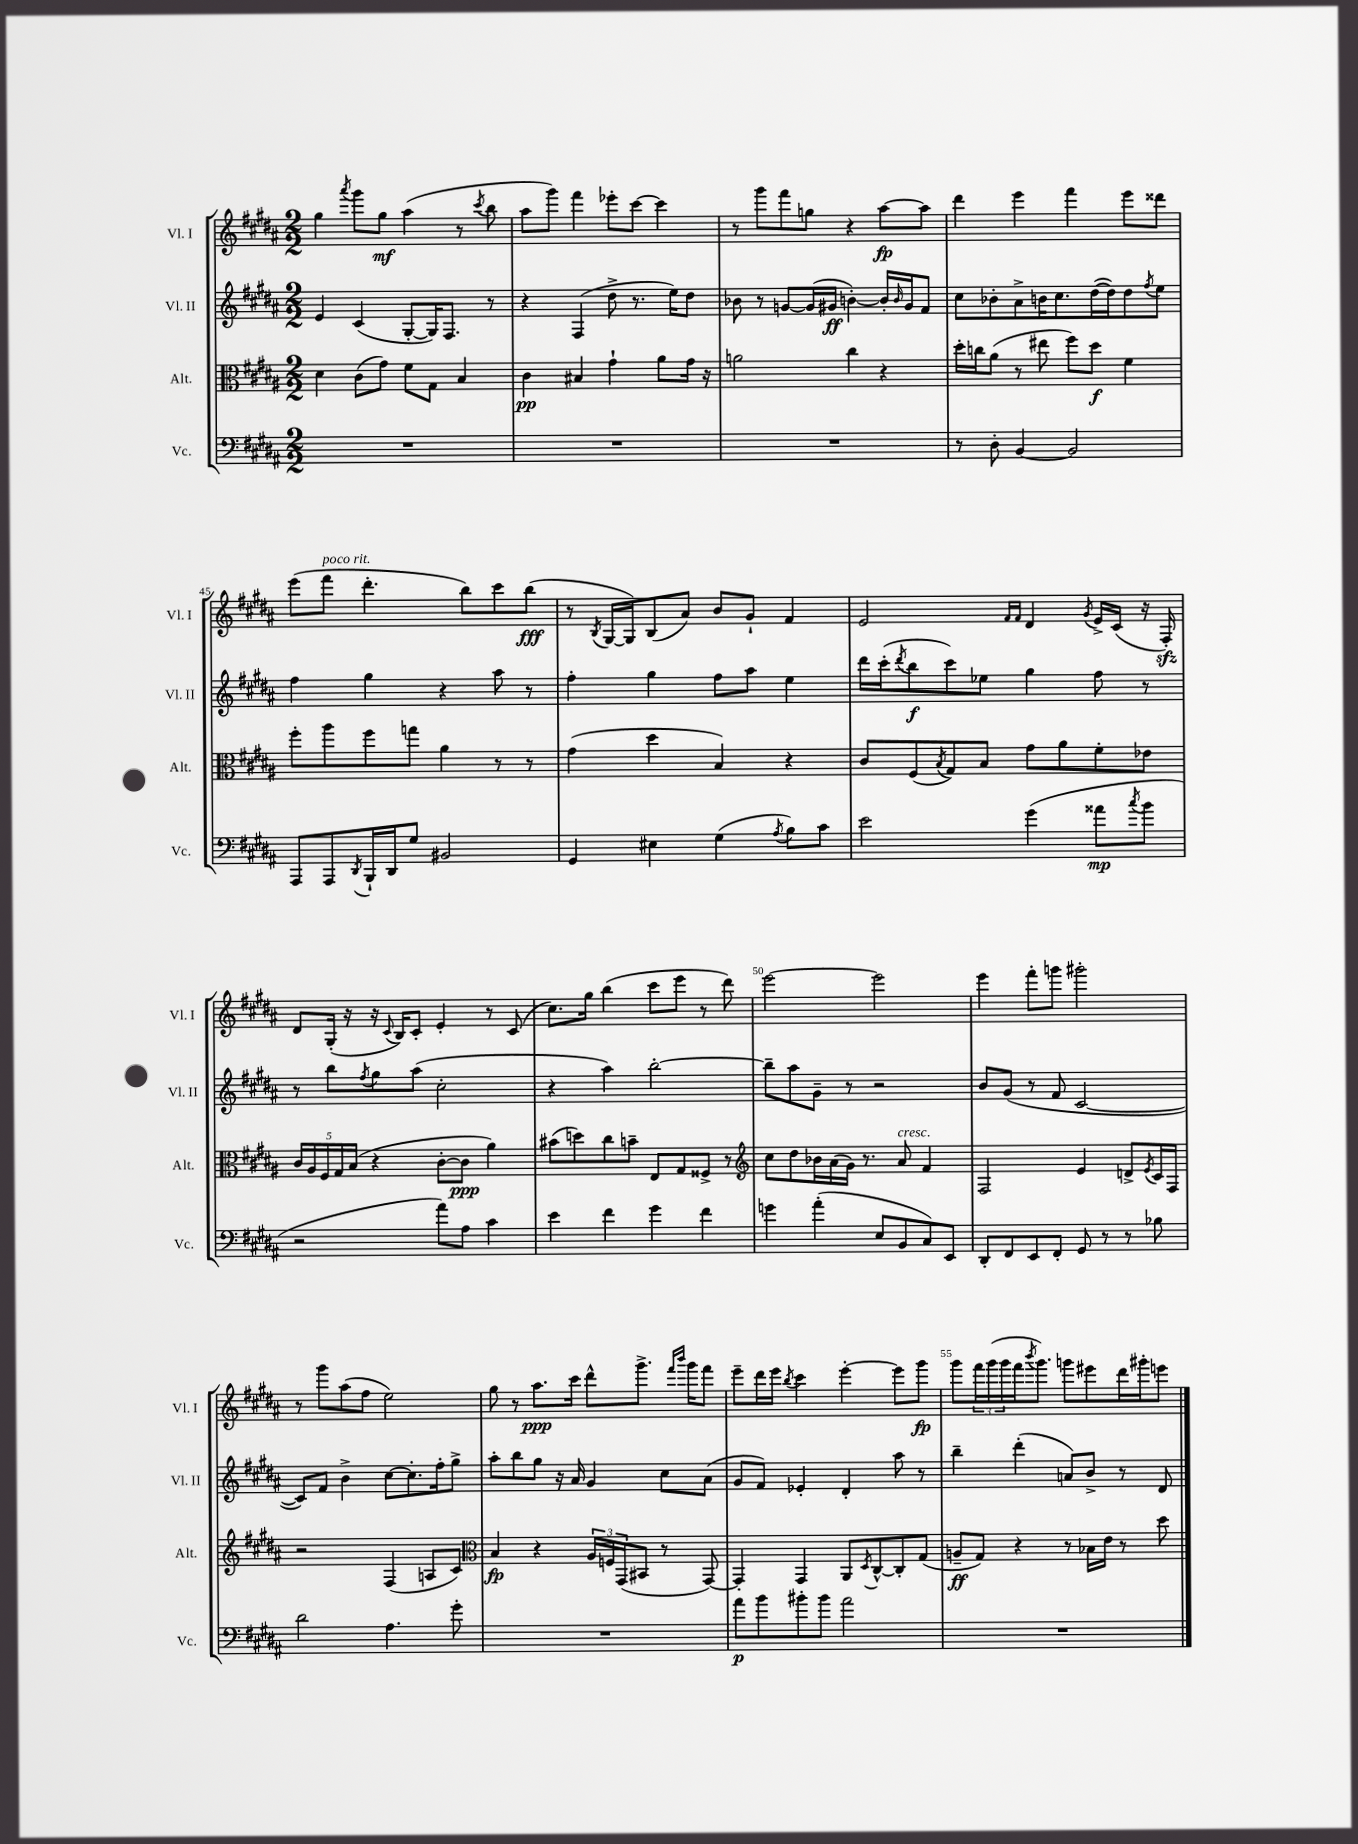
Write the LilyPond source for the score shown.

<<
\new StaffGroup <<
\new Staff = "s0" \with { instrumentName = "Vl. I" shortInstrumentName = "Vl. I" } {
    \clef treble \key b \major \numericTimeSignature \time 2/2
    gis''4 \acciaccatura { ais'''8 } gis'''8 gis''8\mf ais''4( r8 \acciaccatura { cis'''8 } b''8 |
    ais''8 gis'''8) fis'''4 ees'''8-. cis'''8~ cis'''4 |
    r8 gis'''8 fis'''8 g''8 r4 ais''8~\fp ais''8 |
    dis'''4 e'''4 fis'''4 e'''8 disis'''8 |
    e'''8( fis'''8^\markup { \italic "poco rit." } dis'''4.-. b''8) cis'''8 b''8\fff( |
    r8 \acciaccatura { b8 } gis16~ gis16) b8( ais'8) b'8 gis'8-! fis'4 |
    e'2 \grace { fis'16 fis'16 } dis'4 \acciaccatura { gis'8 } e'16-> cis'16( r16 fis16-.\sfz) |
    dis'8 gis16-.( r16 r16 \appoggiatura { cis'8 } b16) cis'8-. e'4-. r8 cis'8( |
    cis''8.) gis''16 b''4( cis'''8 e'''8 r8 dis'''8) |
    e'''2~ e'''2 |
    e'''4 fis'''8-. g'''8 gis'''2-. |
    r8 gis'''8 ais''8( fis''8 e''2) |
    gis''8 r8 ais''8.\ppp cis'''16 dis'''8-^ gis'''8.-> \grace { fis'''16 b'''16 } gis'''16 fis'''8 |
    e'''8-- dis'''16 e'''16 \acciaccatura { b''8 } cis'''4 e'''4~-. e'''8 gis'''8\fp |
    gis'''8 \tuplet 3/2 { fis'''16 gis'''16( gis'''16 } fis'''16 \acciaccatura { b'''8 } gis'''8.) g'''8 eis'''8 dis'''16 gis'''16-. e'''8 \bar "|." |
}
\new Staff = "s1" \with { instrumentName = "Vl. II" shortInstrumentName = "Vl. II" } {
    \clef treble \key b \major \numericTimeSignature \time 2/2
    e'4 cis'4( gis8~-. gis16) fis8. r8 |
    r4 fis4( dis''8-> r8. e''16) dis''8 |
    bes'8 r8 g'8~ g'16( gis'16\ff b'4~-.) b'16-. \grace { b'16 } gis'16 fis'8 |
    cis''8 bes'8-. ais'8-> b'16 cis''8. dis''16~( dis''16) dis''8 \acciaccatura { fis''8 } e''8 |
    fis''4 gis''4 r4 ais''8 r8 |
    fis''4-. gis''4 fis''8 ais''8 e''4 |
    dis'''16 cis'''16-.( \acciaccatura { dis'''8 } b''8\f cis'''8) ees''8 gis''4 fis''8 r8 |
    r8 b''8 \acciaccatura { fis''8 } gis''8 ais''8( cis''2-. |
    r4 ais''4) b''2~-. |
    b''8-- ais''8 gis'8-- r8 r2 |
    b'8 gis'8( r8 fis'8 cis'2~ |
    cis'8) fis'8 b'4-> cis''8~ cis''8.-. fis''16-. gis''8-> |
    ais''8-. b''8 gis''8 r16 ais'16 gis'4 cis''8 ais'8( |
    gis'8 fis'8) ees'4-. dis'4-. ais''8 r8 |
    b''4-- dis'''4-.( a'8) b'8-> r8 dis'8 \bar "|." |
}
\new Staff = "s2" \with { instrumentName = "Alt." shortInstrumentName = "Alt." } {
    \clef alto \key b \major \numericTimeSignature \time 2/2
    dis'4 cis'8( gis'8) fis'8 gis8 b4 |
    cis'4\pp bis4 gis'4-! ais'8 gis'16 r16 |
    a'2 cis''4 r4 |
    dis''16-. c''16 ais'8( r8 eis''8 fis''8) dis''8\f fis'4 |
    fis''8-. ais''8 fis''8 g''8 ais'4 r8 r8 |
    gis'4( dis''4 b4) r4 |
    cis'8 fis8( \acciaccatura { b8 } gis8) b8 gis'8 ais'8 fis'8-. ees'8 |
    \tuplet 5/4 { cis'16 ais16 fis16 gis16 b16( } r4 cis'8~-. cis'8\ppp ais'4) |
    bis'8( d''8) cis''8 b'8-- e8 gis8 fisis8-> r8 |
    \clef treble cis''8 dis''8 bes'16 ais'16( gis'16) r8. ais'8^\markup { \italic "cresc." } fis'4 |
    fis2 e'4 d'8-> \acciaccatura { e'8 } cis'16 fis16 |
    r2 fis4( a8 cis'8) |
    \clef alto b4\fp r4 \tuplet 3/2 { ais16 f16 gis,16( } bis,8 r8 gis,8~) |
    gis,4-. gis,4 ais,8 \acciaccatura { dis8 } cis8~-^ cis8-. gis8( |
    a8--\ff gis8) r4 r8 bes16 e'16 r8 dis''8 \bar "|." |
}
\new Staff = "s3" \with { instrumentName = "Vc." shortInstrumentName = "Vc." } {
    \clef bass \key b \major \numericTimeSignature \time 2/2
    R1 |
    R1 |
    R1 |
    r8 dis8-. b,4~ b,2 |
    ais,,8 ais,,8 \acciaccatura { dis,8 } b,,16-! dis,16 gis8 bis,2 |
    gis,4 eis4 gis4( \acciaccatura { ais8 } b8) cis'8 |
    e'2 gis'4( aisis'8\mp \acciaccatura { cis''8 } b'8 |
    r2 ais'8) ais8 cis'4 |
    e'4 fis'4 gis'4 fis'4 |
    g'4 ais'4-.( e8 b,8 cis8) e,8 |
    dis,8-. fis,8 e,8 fis,8-. gis,8 r8 r8 bes8 |
    dis'2 ais4. gis'8-. |
    R1 |
    ais'8\p b'8 bis'8-. bis'8 ais'2 |
    R1 \bar "|." |
}
>>
>>
\layout { \context { \Score currentBarNumber = #41 \override BarNumber.break-visibility = ##(#f #t #t) barNumberVisibility = #(every-nth-bar-number-visible 5) } }
